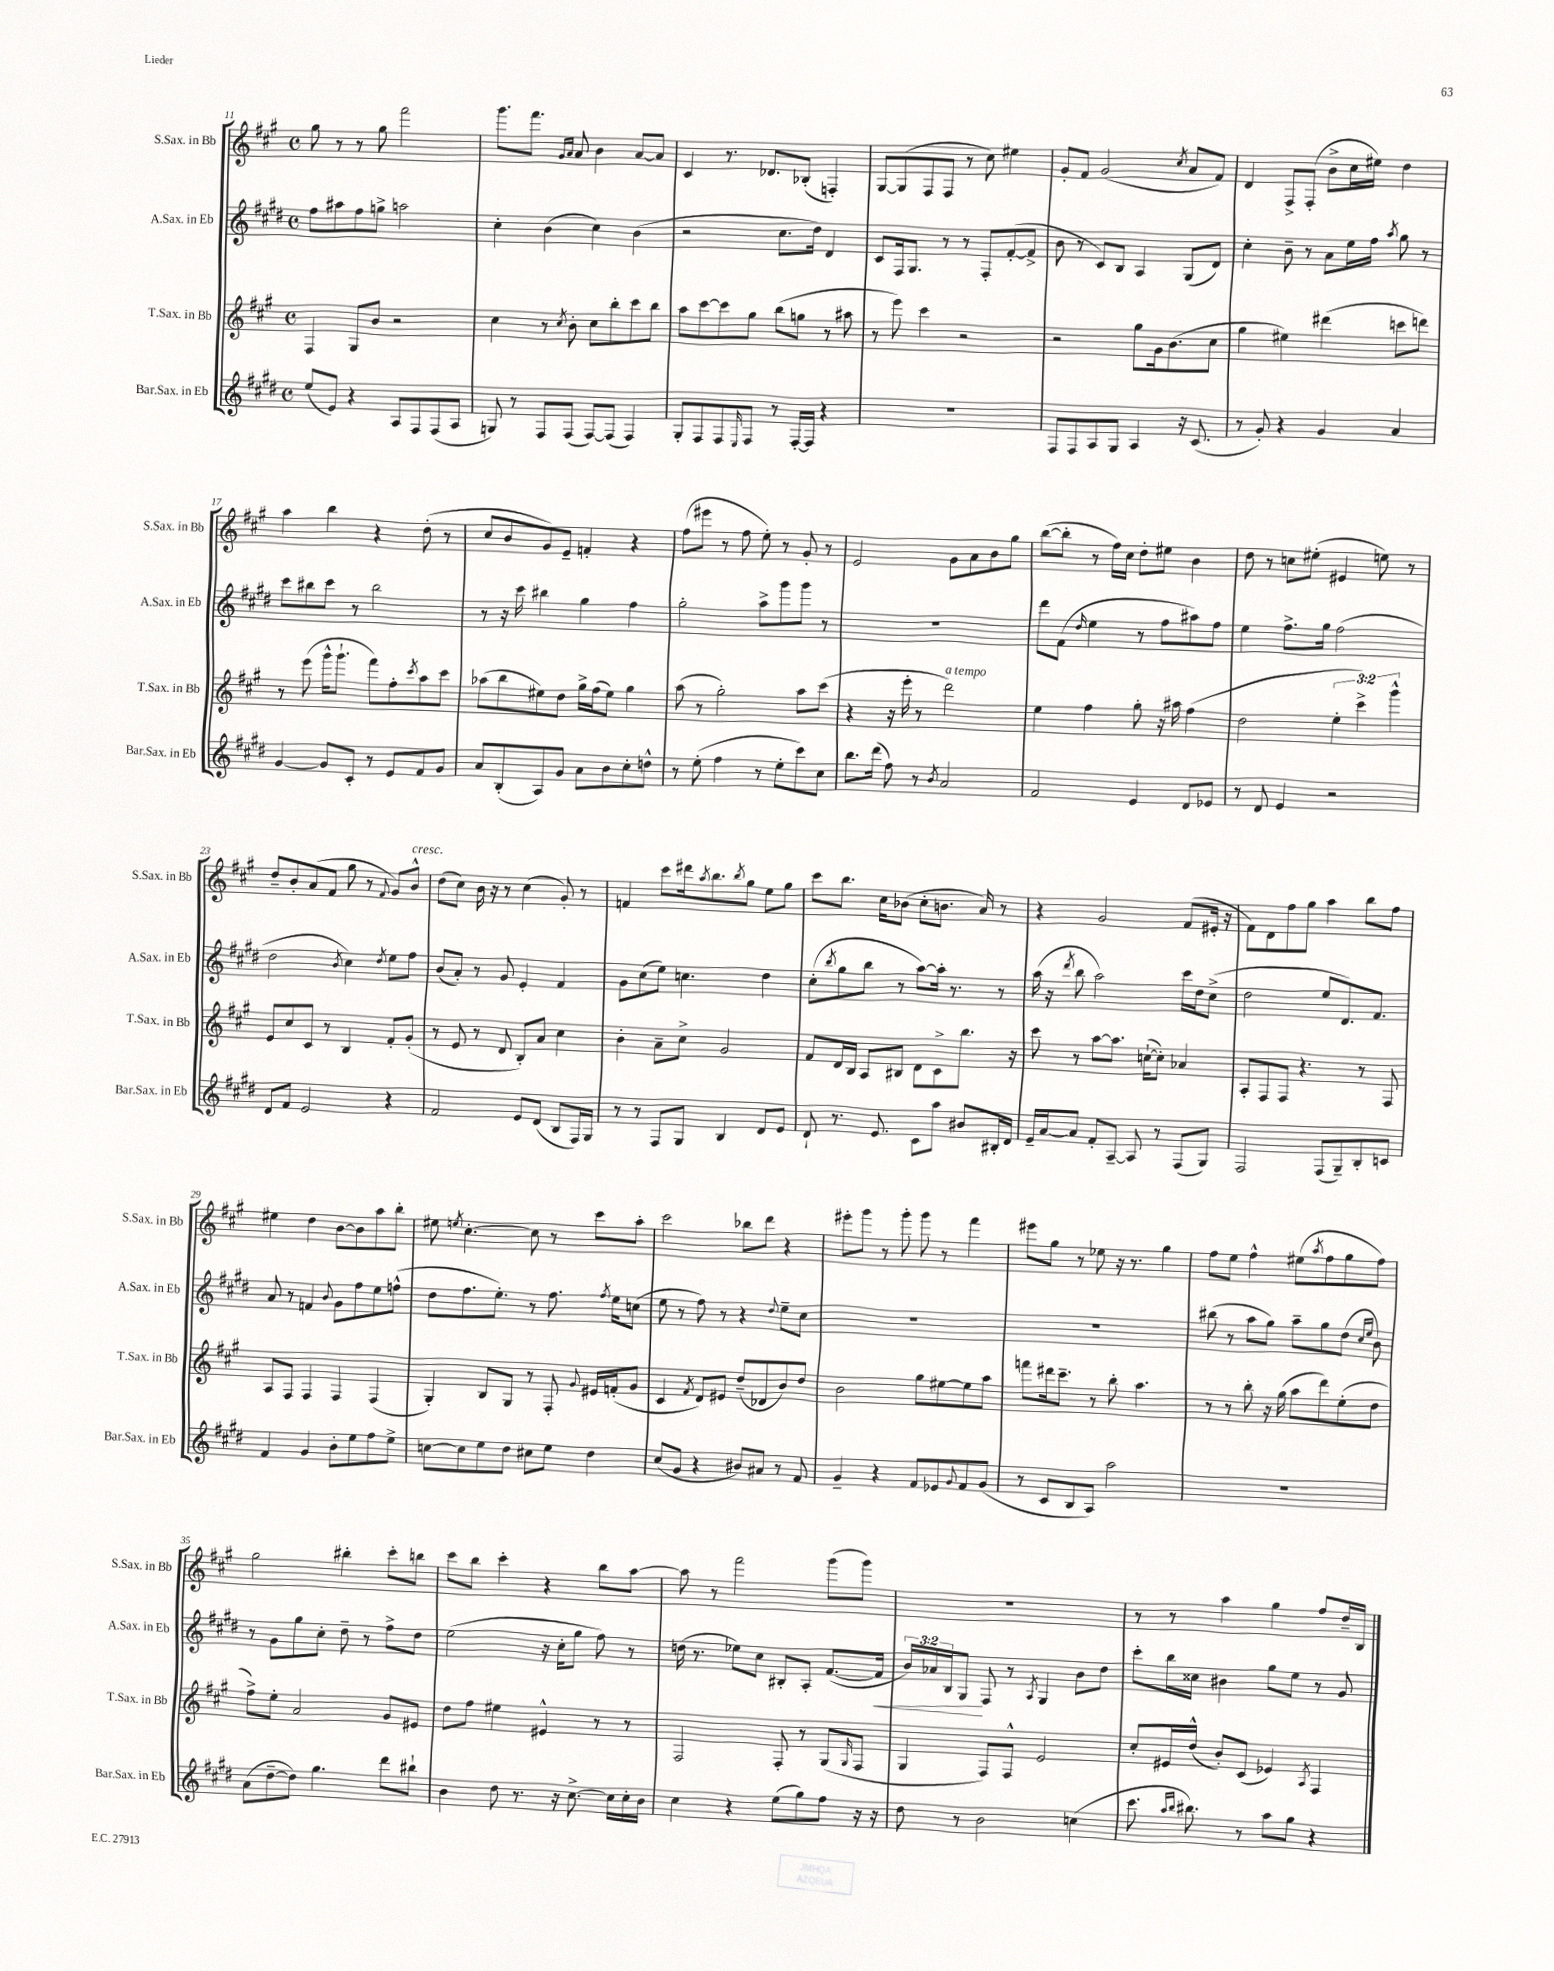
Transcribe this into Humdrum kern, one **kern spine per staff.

**kern	**kern	**kern	**dynam	**kern
*part4	*part3	*part2	*part2	*part1
*staff4	*staff3	*staff2	*staff2	*staff1
*I"Bar.Sax. in Eb	*I"T.Sax. in Bb	*I"A.Sax. in Eb	*	*I"S.Sax. in Bb
*I'Bar.Sax. in Eb	*I'T.Sax. in Bb	*I'A.Sax. in Eb	*	*I'S.Sax. in Bb
*clefG2	*clefG2	*clefG2	*	*clefG2
*k[f#c#g#d#]	*k[f#c#g#]	*k[f#c#g#d#]	*	*k[f#c#g#]
*M4/4	*M4/4	*M4/4	*	*M4/4
*met(c)	*met(c)	*met(c)	*	*met(c)
=11	=11	=11	=11	=11
(8ee/L	4F#/	8ff#\L	.	8gg#\
8e/J)	.	8aa#X\	.	8r
4r	8G#/L	8ff#\	.	8r
.	8b/J	8ggn^\J	.	8gg#\
8A/L	2r	2aan\	.	2fff#\
8F#/	.	.	.	.
(8F#/	.	.	.	.
8A/J	.	.	.	.
=12	=12	=12	=12	=12
8Gn/)	4cc#\	4cc#'\	.	8.ggg#\L
8r	.	.	.	.
.	.	.	.	8.fff#\J
8F#/L	8r	(4b\	.	.
.	.	.	.	16qqg#/LL
.	8qcc#/	.	.	16qqa/JJ
(8F#/J	8b'\	.	.	8a/
[8F#/L)	8cc#\L	4cc#\)	.	4b\
(8F#/J]	8bb'\	.	.	.
4F#/)	8ccc#\	(4b\	.	[8a/L
.	8bb\J	.	.	8a/J]
=13	=13	=13	=13	=13
8G#'/L	8aa\L	2r	.	4c#/
8F#/	[8ccc#\	.	.	.
8F#/	8ccc#\]	.	.	8.r
16qqE/	.	.	.	.
8F#/J	8gg#\J	.	.	.
.	.	.	.	8.d-X/L
8r	(8bb\L	8.cc#\L	.	.
[16F#'/LL	8ggn\J	.	.	(8B-X'/J
16F#/JJ]	.	16dd#\Jk)	.	.
4r	8r	4d#/	.	4Fn'/)
.	8aa#X\	.	.	.
=14	=14	=14	=14	=14
1r	8r	8c#/L	.	[8G#/L
.	8eee\)	16F#/k	.	(8G#/]
.	.	8.G#/J	.	.
.	4ccc#\	.	.	8F#/
.	.	8r	.	8F#/J
.	2r	8r	.	8r
.	.	8F#'/L	.	8cc#\)
.	.	([8f#'/	.	4ee#X\
.	.	8f#^/J]	.	.
=15	=15	=15	=15	=15
8F#/L	2r	8b\	.	8g#'/L
8F#/	.	8r	.	8f#/J
8A/	.	8c#/L)	.	(2g#/
8G#/J	.	8B/J	.	.
4A/	8gg#\L	4A/	.	.
.	16g#\k	.	.	.
.	(8.b\	.	.	.
.	.	.	.	8qcc#/
16r	.	(8G#/L	.	8a/L
(8.c#/	.	.	.	.
.	8cc#\J	8d#/J)	.	8f#/J)
=16	=16	=16	=16	=16
8r	4gg#\	4cc#'\	.	4d/
8g#'/)	.	.	.	.
4r	4ee#X\)	8b~\	.	8F#^/L
.	.	8r	.	(8F#'/J
4g#/	(4ddd#X\	8a\L	.	8b^\L
.	.	16ee\L	.	16cc#\L
.	.	16ff#\JJ	.	16ee#X\JJ)
.	.	8qaa/	.	.
4a/	8cccn\L	8gg#\	.	4dd\
.	8dddn\J)	8r	.	.
!!LO:LB:g=z
=17	=17	=17	=17	=17
[4g#/	8r	8ccc#\L	.	4aa\
.	(8eee\	8bb#X\	.	.
8g#/L]	16ggg#^^\KL	8ccc#\J	.	4bb\
.	8.ggg#`\J	.	.	.
8c#'/J	.	8r	.	.
8r	8fff#\L)	2bb#\	.	4r
8e/L	8ff#'\	.	.	.
.	8qccc#/	.	.	.
8f#/	8aa\	.	.	(8dd'\
8g#/J	8ccc#\J	.	.	8r
=18	=18	=18	=18	=18
8a/L	(8aa-X\L	8r	.	8cc#/L
(8B'/	8bb\	16r	.	8b/
.	.	16ccc#\	.	.
8A/)	8ee#X\)	4bb#X\	.	8g#/)
8g#/J	8dd\J	.	.	8e~/J
8a\L	16gg#^\LL	4gg#\	.	4fn'/
.	(16ff#\J	.	.	.
8b\	8ee#\J)	.	.	.
8cc#'\	4gg#\	4ff#\	.	4r
8ddn^^\J	.	.	.	.
=19	=19	=19	=19	=19
8r	(8aa\	2gg#'\	.	(8ff#\L
(8ee'\	8r	.	.	8eee#X\J
4ff#\	2gg#'\)	.	.	8r
.	.	.	.	8ff#\
8r	.	8aa^\L	.	8ee'\)
8ee'\L	.	8ggg#\	.	8r
8ccc#\)	8aa\L	8ggg#\J	.	8g#'/
8cc#\J	(8ccc#\J	8r	.	8r
=20	=20	=20	=20	=20
8.bb\L	4r	1r	.	2e/
(16ddd#\Jk	.	.	.	.
8ff#\)	16r	.	.	.
.	16eee'\	.	.	.
8r	8r	.	.	.
8qb/	.	.	.	.
!	!LO:TX:a:i:t=a tempo	!	!	!
2a/	2ddd\)	.	.	8g#\L
.	.	.	.	8a\
.	.	.	.	8b\
.	.	.	.	8gg#\J
=21	=21	=21	=21	=21
2f#/	4ee\	8ddd#\L	.	([8bb\L
.	.	(8f#\J	.	8bb'\J]
.	.	16qqdd#/	.	.
.	4ff#\	4ee\	.	8r
.	.	.	.	16ff#\LL)
.	.	.	.	16cc#\JJ
4e/	8gg#'\	8r	.	8dd'\L
.	16r	8ff#\L	.	8ee#X\J
.	16aa#X\	.	.	.
8d#/L	(4ff#\	8aa#X\)	.	4b\
8e-X/J	.	8ff#\J	.	.
=22	=22	=22	=22	=22
8r	2dd\	4ee\	.	8dd\
8d#/	.	.	.	8r
4e/	.	8.ff#^\L	.	8ccn\L
.	.	.	.	(8ee#X'\J
.	.	16gg#\Jk	.	.
2r	6ee'\	(2ff#\	.	4e#X/
.	6ccc#^\)	.	.	.
.	.	.	.	8een\)
.	6ggg#^^\	.	.	.
.	.	.	.	8r
!!LO:LB:g=z
=23	=23	=23	=23	=23
8d#/L	8e/L	2dd#\	.	8dd~/L
8f#/J	8cc#/	.	.	8b'/
2e/	8c#/J	.	.	(8a/
.	8r	.	.	8f#/J
.	.	8qb/	.	.
.	4B/	4cc#\)	.	8gg#\
.	.	.	.	8r
.	.	8qdd#/	.	8qqf#/
4r	8f#'/L	8ee\L	.	8g#/L)
!	!	!	!	!LO:TX:a:i:t=cresc.
.	(8g#'/J	8ff#\J	.	8b^^/J
=24	=24	=24	=24	=24
2f#/	8r	(8b/L	.	(8dd\L
.	8e/	8a'/J)	.	8cc#\J)
.	8r	8r	.	16b\
.	.	.	.	16r
.	8d/	8g#/	.	8r
8e/L	8B'/L)	4e'/	.	(4cc#\
(8d#/J	8a/J	.	.	.
8B/L	4cc#\	4f#/	.	8g#'/)
16F#/L)	.	.	.	8r
16G#/JJ	.	.	.	.
=25	=25	=25	=25	=25
8r	4b'\	8g#\L	.	4fn/
8r	.	(8cc#\	.	.
8F#/L	8a~\L	8ee\J)	.	8ccc#\L
8G#/J	8cc#^\J	4.ccn\	.	16ddd#X\k
.	.	.	.	8qaa/
.	.	.	.	8.bb\
4B/	2g#/	.	.	.
.	.	.	.	8qbb/
.	.	.	.	8gg#\J
8d#/L	.	4dd#\	.	8ee\L
8e/J	.	.	.	8gg#\J
=26	=26	=26	=26	=26
8d#`/	8f#/L	(8cc#'\L	.	8ccc#\L
.	.	8qbb/	.	.
8.r	16d/L	8gg#\	.	8.bb\J
.	16B/JJ	.	.	.
.	8A/L	8bb\J	.	.
8.e/	.	.	.	16cc#\KL
.	8B#X/J	8r	.	(8b-X\J
8c#\L	8d\L	[8aa\L)	.	8cc#'\L
8aa\J	8c#^\	16aa'\Jk]	.	8.bn\J
.	.	8.r	.	.
8b#X/L	8.bb\J	.	.	.
.	.	.	.	16a/)
16B#X'/L	.	8r	.	8r
16d#/JJ	16r	.	.	.
=27	=27	=27	=27	=27
16e~/LL	8ccc#\	(16aa\	.	4r
[16a/J	.	16r	.	.
.	.	8qddd#/	.	.
8a/J]	8r	8bb\	.	.
8f#'/L	[8aa\L	2aa\)	.	2g#/
[8A~/J	8.aa\J]	.	.	.
8A/]	.	.	.	.
.	([16ccn`\KL	.	.	.
8r	8cc'\J])	.	.	.
(8F#/L	4a-X/	16ccc#\LL	.	(8f#/L
.	.	16dd#\J	.	.
8G#/J)	.	(8cc#^\J	.	16e#X'/Jk
.	.	.	.	16r
=28	=28	=28	=28	=28
2F#/	8A'/L	2dd#\	.	8f#\L)
.	8F#/	.	.	8d\
.	8F#/J	.	.	8ff#\
.	4.r	.	.	8gg#\J
(8F#/L	.	8ee/L	.	4aa\
8G#~/)	.	8.d#/)	.	.
8B'/	8r	.	.	8bb\L
.	.	8.f#/J	.	.
8cn/J	8F#/	.	.	8ff#\J
!!LO:LB:g=z
=29	=29	=29	=29	=29
4f#/	8A/L	8a/	.	4ee#X\
.	8F#/J	8r	.	.
4g#/	4F#/	4fn/	.	4dd\
.	.	8qqb/	.	.
8b'\L	4F#/	8g#\L	.	[8b\L
8ee\	.	8ff#\	.	8b\]
8ff#\	(4F#/	8ee\	.	8aa\
8ee^\J	.	(8ffn^^\J	.	8bb'\J
=30	=30	=30	=30	=30
[8ccn\L	4G#'/)	8dd#\L	.	8ee#X\
.	.	.	.	8qeen/
8cc\]	.	8.ff#\	.	[4.cc#'\
8ee\	8B/L	.	.	.
.	.	8.ee'\J)	.	.
8dd#\J	8G#/J	.	.	.
8cc#X\L	8r	8r	.	8cc#\]
8ee\J	8F#'/	8.ff#\	.	8r
.	8qqg#/	.	.	.
4dd#\	16e#X/LL	.	.	8ccc#\L
.	.	8qff#/	.	.
.	(16fn'/J	16ee\KL	.	.
.	8g#/J	(8ccn\J	.	8aa'\J
=31	=31	=31	=31	=31
(8cc#/L	4c#/	8ee\	.	2ccc#\
8g#/J	.	8r	.	.
.	8qf#/	.	.	.
4r	8d/L)	8ff#\)	.	.
.	8e#X/J	8r	.	.
8b#X/L)	(8dd~/L	4r	.	8bb-X\L
8a#X/J	8d-X/	.	.	8ddd\J
.	.	8qqdd#/	.	.
8r	8b/)	8ee~\L	.	4r
8f#/	8dd/J	8cc#\J	.	.
=32	=32	=32	=32	=32
4g#~/	2b\	1r	.	8eee#X'\L
.	.	.	.	8ggg#\J
4r	.	.	.	8r
.	.	.	.	8ggg#'\
8f#/L	8gg#\L	.	.	8ggg#\
8e-X/	[8ee#X\	.	.	8r
8qqg#/	.	.	.	.
8f#/	8ee#\]	.	.	4fff#\
(8g#/J	8aa\J	.	.	.
=33	=33	=33	=33	=33
8r	8fffn\L	1r	.	8eee#X\L
8c#/L	16ddd#X\k	.	.	8gg#\J
.	8.ccc#~\J	.	.	.
8B/	.	.	.	8r
8A/J)	8r	.	.	8ee-X\
2aa\	8bb'\	.	.	16r
.	.	.	.	8.r
.	4.aa\	.	.	.
.	.	.	.	4gg#\
=34	=34	=34	=34	=34
1r	8r	(8bb#X\	.	8ff#\L
.	8r	8r	.	8ee\J
.	8bb'\	8aa\L	.	4ff#^^\
.	16r	8gg#\J)	.	.
.	(16gg#\	.	.	.
.	8aa\L	8aa~\L	.	(8ee#X\L
.	.	.	.	8qaa/
.	8ddd\)	8gg#\	.	8ff#\
.	(8ee'\	(8dd#\J	.	8gg#\
.	.	16qqcc#/LL	.	.
.	.	16qqee/JJ	.	.
.	8dd\J	8b\)	.	8ff#\J)
!!LO:LB:g=z
=35	=35	=35	=35	=35
(8a\L	8ff#^\L)	8r	.	2gg#\
[8dd#~\	8ee'\J	8g#\L	.	.
8dd#\J])	2a/	8gg#\	.	.
4.gg#\	.	8cc#'\J	.	.
.	.	8dd#~\	.	4bb#X'\
.	.	8r	.	.
8ddd#\L	8g#/L	8ff#^\L	.	8ccc#'\L
8bb#X`\J	8e#X/J	8dd#\J	.	8bbn\J
=36	=36	=36	=36	=36
4b\	8dd\L	(2ee\	.	8ccc#\L
.	8ff#\J	.	.	8bb\J
8dd#\	4ee#X\	.	.	4ccc#'\
8.r	.	.	.	.
.	4e#X^^/	16r	.	4r
16r	.	16cc#'\KL	.	.
[8.cc#^\	.	8gg#\J	.	.
.	8r	8ff#\)	.	8bb\L
16cc#\LL]	.	.	.	.
16cc#'\	8r	8r	.	[8aa\J
16b\JJ	.	.	.	.
=37	=37	=37	=37	=37
4cc#\	2F#/	(16ddn\	.	8aa\]
.	.	8.r	.	.
.	.	.	.	8r
4r	.	8ee-X\L)	.	2fff#\
.	.	8cc#\J	.	.
(8ee\L	8F#'/	8B#X'/L	.	.
8gg#\)	8r	8A'/J	.	.
8ff#\J	(8G#/L	([8.f#/L	.	(8ggg#\L
.	16qqG#/	.	.	.
16r	8F#/J	.	.	8ggg#\J)
!	!	!	!LO:HP:b	!
16r	.	16f#/Jk]	<	.
=38	=38	=38	=38	=38
8dd#\	4G#/	24b/LL)	.	1r
.	.	24a-X/	.	.
.	.	24B/J	.	.
8r	.	8G#/J	.	.
2b\	8F#/L)	8F#/	[	.
.	8F#^^/J	8r	.	.
.	.	8qA/	.	.
.	2e/	4G#/	.	.
(4ccn\	.	8b\L	.	.
.	.	8dd#\J	.	.
=39	=39	=39	=39	=39
8.ccc#\	8cc#'/L	8ccc#'\L	.	8r
.	16e#X/L	16bb\L	.	8r
16qqaa/LL	.	.	.	.
16qqbb/JJ	.	.	.	.
8.bb#X\)	(16dd^^/JJ	16cc##X\JJ	.	.
.	8b'/L)	4b#X\	.	4aa\
8r	(8c#/J	.	.	.
8aa\L	4e-X/)	8gg#\L	.	4gg#\
8gg#\J	.	8ee\J	.	.
.	8qA/	.	.	.
4r	4F#/	8r	.	8ff#/L
.	.	8g#/	.	16dd~/L
.	.	.	.	16B/JJ
==	==	==	==	==
*-	*-	*-	*-	*-
